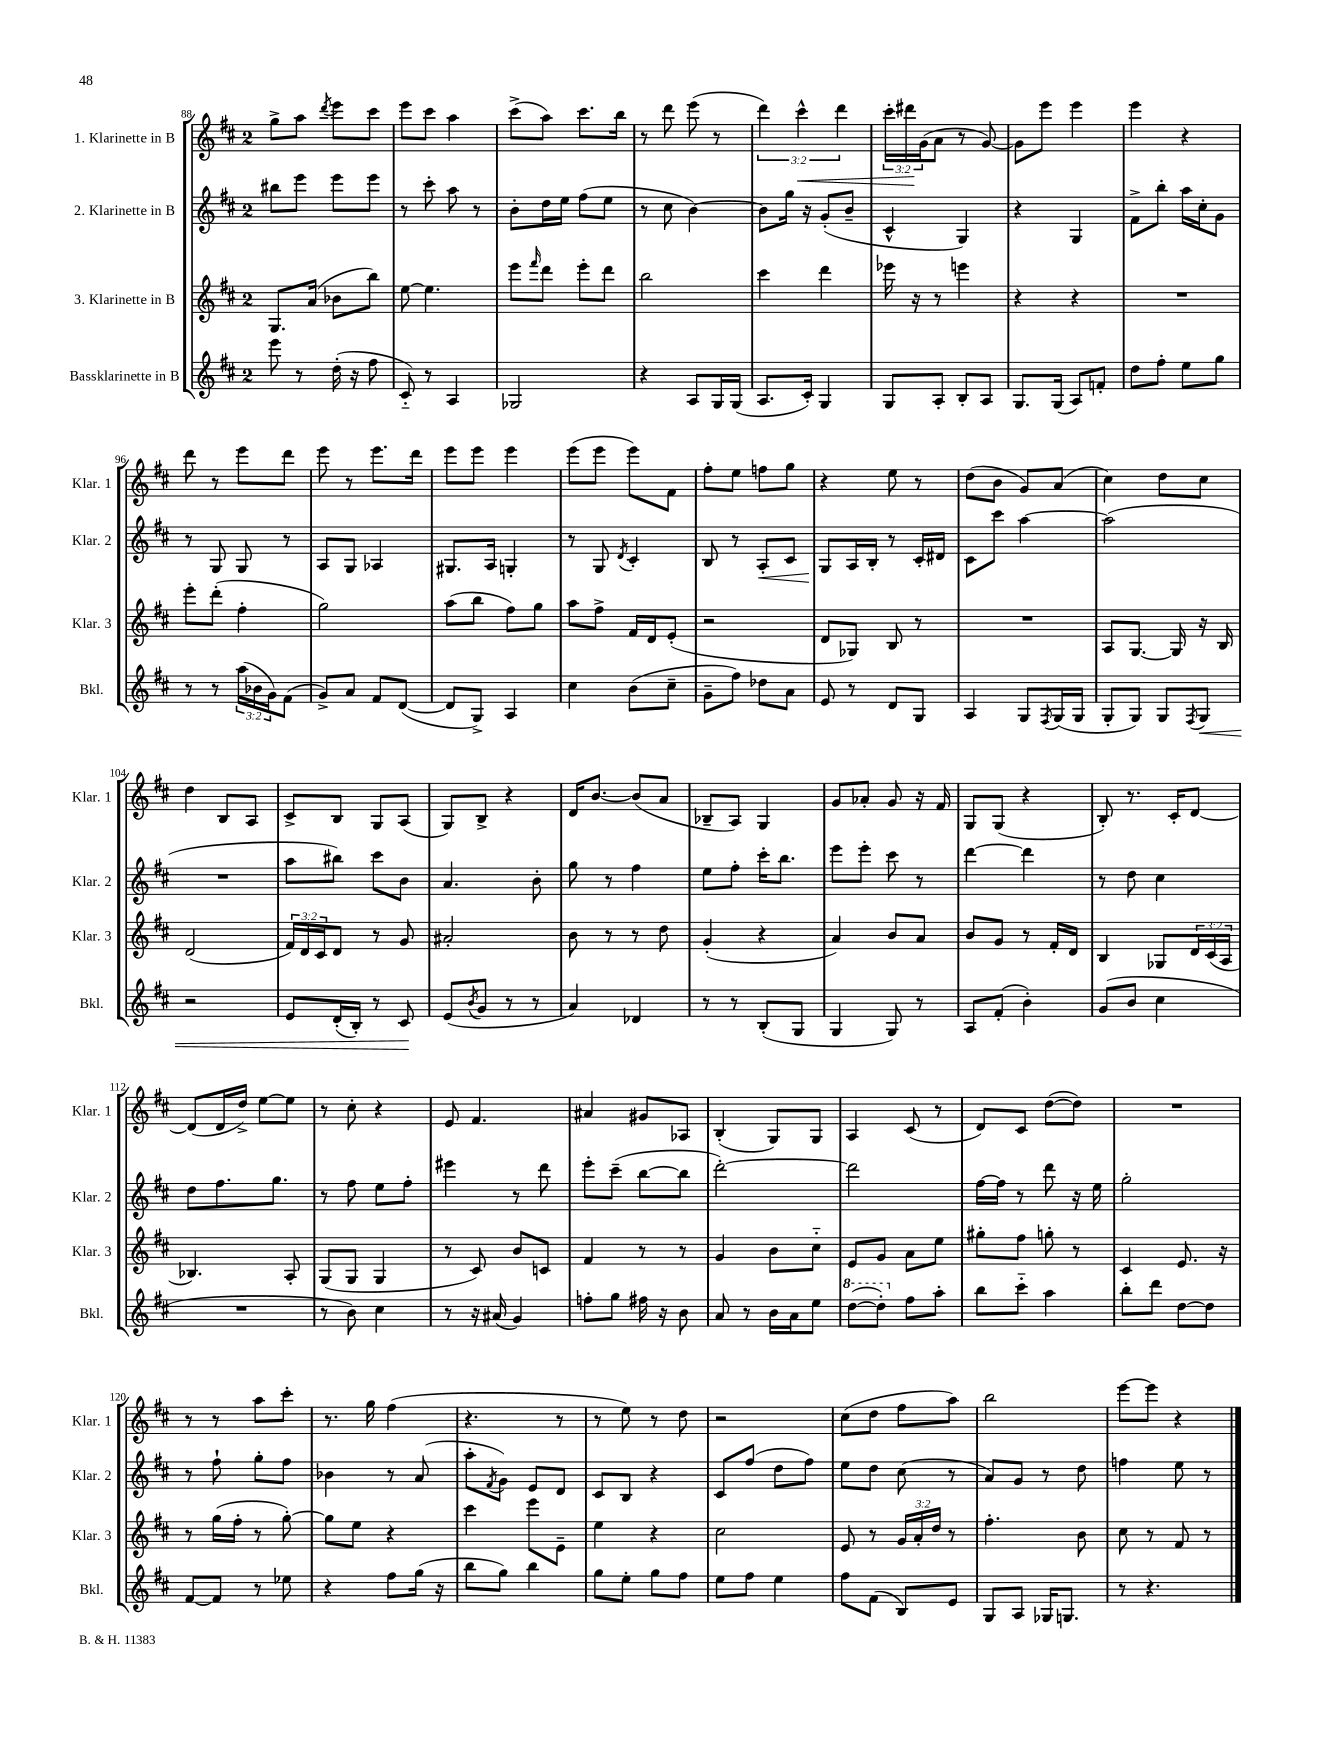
<<
\new StaffGroup <<
\new Staff = "s0" \with { instrumentName = "1. Klarinette in B" shortInstrumentName = "Klar. 1" } {
    \clef treble \key d \major \once \override Staff.TimeSignature.style = #'single-digit \time 2/4 \override Staff.TupletNumber.text = #tuplet-number::calc-fraction-text
    g''8-> a''8 \acciaccatura { d'''8 } e'''8 cis'''8 |
    e'''8 cis'''8 a''4 |
    cis'''8->( a''8) cis'''8. b''16 |
    r8 d'''8 e'''8( r8 |
    \tuplet 3/2 { d'''4) cis'''4-^\< d'''4 } |
    \tuplet 3/2 { cis'''16-. dis'''16\! g'16( } a'8 r8 g'8~) |
    g'8 e'''8 e'''4 |
    e'''4 r4 |
    d'''8 r8 e'''8 d'''8 |
    e'''8 r8 e'''8. d'''16 |
    e'''8 e'''8 e'''4 |
    e'''8( e'''8 e'''8) fis'8 |
    fis''8-. e''8 f''8 g''8 |
    r4 e''8 r8 |
    d''8( b'8 g'8) a'8( |
    cis''4) d''8 cis''8 |
    d''4 b8 a8 |
    cis'8-> b8 g8 a8( |
    g8) b8-> r4 |
    d'16 b'8.~ b'8( a'8 |
    bes8-- a8) g4 |
    g'8 aes'8-. g'8 r16 fis'16 |
    g8 g8( r4 |
    b8-.) r8. cis'16-. d'8~ |
    d'8( d'16 d''16->) e''8~ e''8 |
    r8 cis''8-. r4 |
    e'8 fis'4. |
    ais'4 gis'8 aes8 |
    b4-.( g8) g8 |
    a4 cis'8( r8 |
    d'8) cis'8 d''8~( d''8) |
    R2 |
    r8 r8 a''8 cis'''8-. |
    r8. g''16 fis''4( |
    r4. r8 |
    r8 e''8) r8 d''8 |
    r2 |
    cis''8( d''8 fis''8 a''8) |
    b''2 |
    e'''8~ e'''8 r4 \bar "|." |
}
\new Staff = "s1" \with { instrumentName = "2. Klarinette in B" shortInstrumentName = "Klar. 2" } {
    \clef treble \key d \major \once \override Staff.TimeSignature.style = #'single-digit \time 2/4
    bis''8 e'''8 e'''8 e'''8 |
    r8 cis'''8-. a''8 r8 |
    b'8-. d''16 e''16 fis''8( e''8 |
    r8 cis''8 b'4~) |
    b'8 g''16 r16 g'8-.( b'8-- |
    cis'4-^ g4) |
    r4 g4 |
    fis'8-> b''8-. a''16 cis''16-. g'8 |
    r8 g8 g8 r8 |
    a8 g8 aes4 |
    gis8. a16 g4-. |
    r8 g8 \acciaccatura { d'8 } cis'4-. |
    b8 r8 a8-.\< cis'8 |
    g8\! a16 b16-. r8 cis'16-. dis'16 |
    cis'8 cis'''8 a''4~ |
    a''2( |
    R2 |
    a''8 bis''8) cis'''8 b'8 |
    a'4. b'8-. |
    g''8 r8 fis''4 |
    e''8 fis''8-. cis'''16-. b''8. |
    e'''8 e'''8-. cis'''8 r8 |
    d'''4~ d'''4 |
    r8 d''8 cis''4 |
    d''8 fis''8. g''8. |
    r8 fis''8 e''8 fis''8-. |
    eis'''4 r8 d'''8 |
    e'''8-. cis'''8--( b''8~ b''8 |
    d'''2~-.) |
    d'''2 |
    fis''16~ fis''16 r8 d'''8 r16 e''16 |
    g''2-. |
    r8 fis''8-! g''8-. fis''8 |
    bes'4 r8 a'8( |
    a''8-. \acciaccatura { fis'8 } g'8) e'8 d'8 |
    cis'8 b8 r4 |
    cis'8 fis''8( d''8 fis''8) |
    e''8 d''8 cis''8( r8 |
    a'8) g'8 r8 d''8 |
    f''4 e''8 r8 \bar "|." |
}
\new Staff = "s2" \with { instrumentName = "3. Klarinette in B" shortInstrumentName = "Klar. 3" } {
    \clef treble \key d \major \once \override Staff.TimeSignature.style = #'single-digit \time 2/4 \override Staff.TupletNumber.text = #tuplet-number::calc-fraction-text
    g8. a'16( bes'8 b''8) |
    e''8~ e''4. |
    e'''8 \grace { fis'''16 } d'''8 e'''8-. d'''8 |
    b''2 |
    cis'''4 d'''4 |
    ees'''16 r16 r8 e'''4 |
    r4 r4 |
    R2 |
    e'''8-. d'''8-.( fis''4-. |
    g''2) |
    a''8( b''8 fis''8) g''8 |
    a''8 fis''8-> fis'16 d'16 e'8-.( |
    r2 |
    d'8 ges8) b8 r8 |
    R2 |
    a8 g8.~ g16 r16 b16 |
    d'2( |
    \tuplet 3/2 { fis'16) d'16 cis'16 } d'8 r8 g'8 |
    ais'2-. |
    b'8 r8 r8 d''8 |
    g'4-.( r4 |
    a'4) b'8 a'8 |
    b'8 g'8 r8 fis'16-. d'16 |
    b4 ges8 \tuplet 3/2 { d'16 cis'16( a16 } |
    bes4.) a8-. |
    g8( g8 g4 |
    r8 cis'8) b'8 c'8 |
    fis'4 r8 r8 |
    g'4 b'8 cis''8-_ |
    e'8 g'8 a'8 e''8 |
    gis''8-. fis''8 g''8-. r8 |
    cis'4 e'8. r16 |
    r8 g''16( fis''16-. r8 g''8~-.) |
    g''8 e''8 r4 |
    cis'''4 e'''8 e'8-- |
    e''4 r4 |
    cis''2 |
    e'8 r8 \tuplet 3/2 { g'16 a'16-. d''16 } r8 |
    fis''4.-. b'8 |
    cis''8 r8 fis'8 r8 \bar "|." |
}
\new Staff = "s3" \with { instrumentName = "Bassklarinette in B" shortInstrumentName = "Bkl." } {
    \clef treble \key d \major \once \override Staff.TimeSignature.style = #'single-digit \time 2/4 \override Staff.TupletNumber.text = #tuplet-number::calc-fraction-text
    e'''8 r8 d''16-.( r16 fis''8 |
    cis'8-_) r8 a4 |
    ges2 |
    r4 a8 g16 g16( |
    a8. cis'16-.) g4 |
    g8 a8-. b8-. a8 |
    g8. g16( a8) f'8-. |
    d''8 fis''8-. e''8 g''8 |
    r8 r8 \tuplet 3/2 { a''16( bes'16 g'16) } fis'8( |
    g'8->) a'8 fis'8 d'8~( |
    d'8 g8->) a4 |
    cis''4 b'8( cis''8-- |
    g'8-- fis''8) des''8 a'8 |
    e'8 r8 d'8 g8 |
    a4 g8 \acciaccatura { fis8 } g16( g16 |
    g8-. g8) g8 \acciaccatura { fis8 } g8\< |
    r2 |
    e'8 d'16-.( b16-.) r8 cis'8\! |
    e'8( \acciaccatura { b'8 } g'8 r8 r8 |
    a'4) des'4 |
    r8 r8 b8-.( g8 |
    g4 g8) r8 |
    a8 fis'8-.( b'4-.) |
    g'8( b'8 cis''4 |
    R2 |
    r8 b'8) cis''4 |
    r8 r16 ais'16( g'4) |
    f''8-. g''8 fis''16 r16 b'8 |
    a'8 r8 b'16 a'16 e''8 |
    \ottava #1 d'''8~( d'''8-.) \ottava #0 fis''8 a''8-. |
    b''8 cis'''8-_ a''4 |
    b''8-. d'''8 d''8~ d''8 |
    fis'8~ fis'8 r8 ees''8 |
    r4 fis''8 g''16( r16 |
    b''8 g''8) b''4 |
    g''8 e''8-. g''8 fis''8 |
    e''8 fis''8 e''4 |
    fis''8 fis'8( b8) e'8 |
    g8 a8 ges16 g8. |
    r8 r4. \bar "|." |
}
>>
>>
\layout { \context { \Score currentBarNumber = #88 } }
